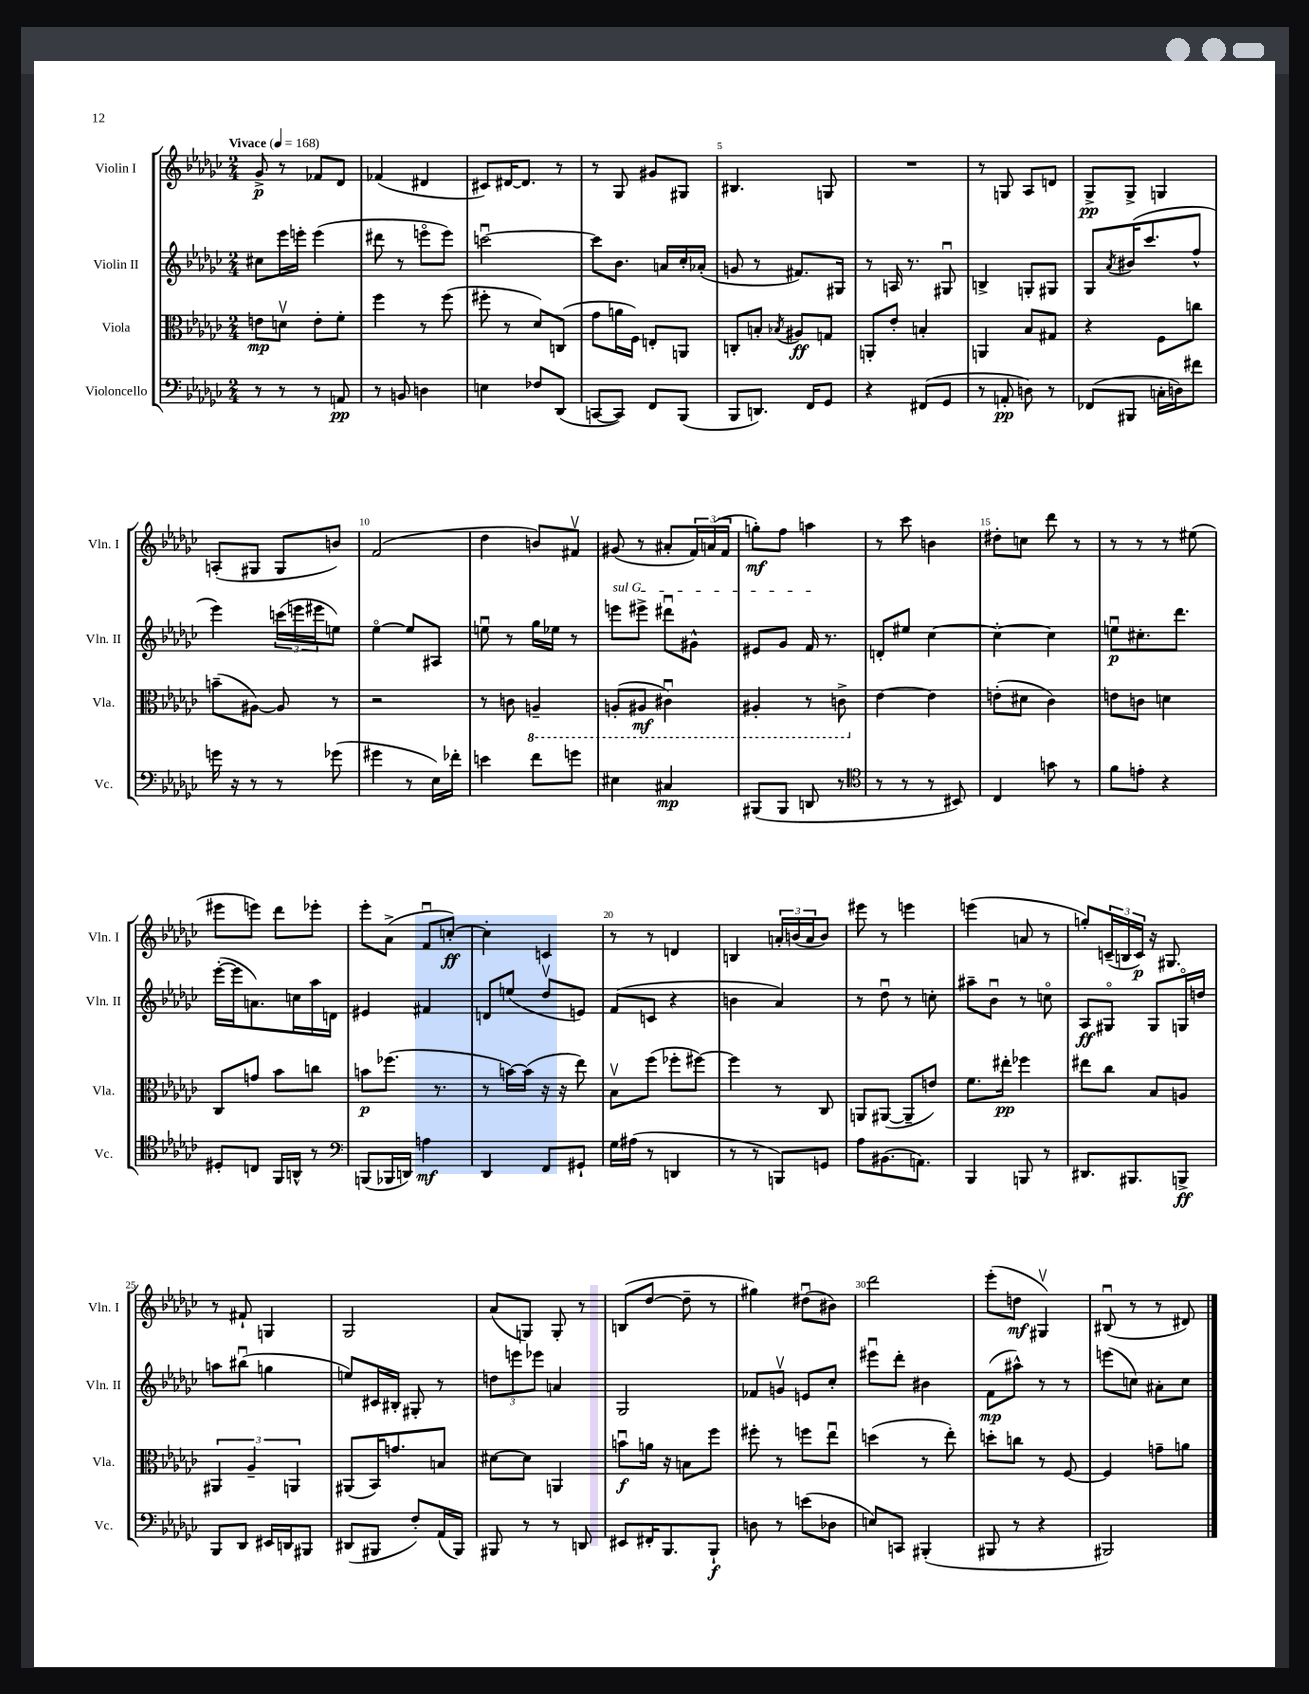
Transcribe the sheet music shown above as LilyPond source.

<<
\new StaffGroup <<
\new Staff = "s0" \with { instrumentName = "Violin I" shortInstrumentName = "Vln. I" } {
    \clef treble \key ges \major \numericTimeSignature \time 2/4 \tempo "Vivace" 4 = 168
    ges'8->\p r8 fes'8 des'8 |
    fes'4( dis'4 |
    cis'8) dis'16~ dis'8. r8 |
    r8 ges8 gis'8 gis8 |
    bis4. g8 |
    R2 |
    r8 g8 aes8 d'8 |
    ges8->\pp ges8-> g4 |
    a8-.( gis8 gis8 b'8) |
    f'2( |
    des''4 b'8) fis'8\upbow |
    gis'8( r8 ais'8-. \tuplet 3/2 { f'16) a'16( f'16 } |
    g''8-.\mf) f''8 a''4 |
    r8 ces'''8 b'4 |
    dis''8-. c''8 des'''8 r8 |
    r8 r8 r8 eis''8( |
    eis'''8 e'''8) des'''8 ees'''8-. |
    ees'''8-. aes'8->( f'8\downbow c''8~-.\ff) |
    c''4-. c'4 |
    r8 r8 d'4 |
    b4 \tuplet 3/2 { a'16-. b'16( a'16 } b'8) |
    eis'''8 r8 e'''4 |
    e'''4( a'8 r8 |
    g''8-.) \tuplet 3/2 { c'16--( b16 c'16\p) } r16 gis8. |
    r8 fis'8-! g4 |
    ges2 |
    aes'8( g8) g8-. r8 |
    b8( des''8~ des''8-- r8 |
    gis''4) dis''8\downbow( bis'8) |
    des'''2 |
    ees'''8-.( d''8\mf gis4\upbow) |
    bis8\downbow( r8 r8 dis'8) \bar "|." |
}
\new Staff = "s1" \with { instrumentName = "Violin II" shortInstrumentName = "Vln. II" } {
    \clef treble \key ges \major \numericTimeSignature \time 2/4
    cis''8 ees'''16 e'''16-. e'''4( |
    dis'''8 r8 e'''8\flageolet e'''8) |
    c'''2~\downbow |
    c'''8 bes'8. a'16 ces''16-. aes'16-.( |
    g'8 r8 fis'8.) gis16 |
    r8 a16 r8. gis8\downbow |
    b4-> g8-. gis8 |
    ges8 \acciaccatura { aes'8 } bis'16( ces'''8. f''8-^ |
    ees'''4) \tuplet 3/2 { c'''16( e'''16 eis'''16 } e''8) |
    ees''4~\flageolet ees''8 ais8 |
    e''8\downbow r8 ges''16 ees''16 r8 |
    \once \override TextSpanner.bound-details.left.text = \markup { \italic "sul G" } e'''8\startTextSpan eis'''8-> dis'''8\downbow gis'8-^ |
    eis'8 ges'8 f'16\stopTextSpan r8. |
    d'8-. eis''8 ces''4~ |
    ces''4~-. ces''4 |
    e''8\downbow\p cis''8.-. des'''8. |
    ees'''16~-.( ees'''16 a'8.) c''16 aes''16 d'16 |
    eis'4 fis'4 |
    d'8 e''8( des''8\upbow e'8) |
    f'8( c'8 r4 |
    b'4 aes'4) |
    r8 des''8\downbow r8 c''8-. |
    ais''8-- bes'8\downbow r8 c''8\flageolet |
    aes8\ff gis8\flageolet gis8 g16\flageolet d''16 |
    a''8 bis''8\downbow( g''4 |
    e''8) cis'16 bis16-. gis8-. r8 |
    \tuplet 3/2 { d''8 e'''8 ees'''8 } a'4 |
    ges2 |
    fes'8 g'8\upbow e'8 ces''8-. |
    eis'''8\downbow des'''8-. bis'4 |
    f'8\mp( ais''8-^) r8 r8 |
    e'''8( c''8) ais'8-. c''8 \bar "|." |
}
\new Staff = "s2" \with { instrumentName = "Viola" shortInstrumentName = "Vla." } {
    \clef alto \key ges \major \numericTimeSignature \time 2/4
    e'8\mp d'8\upbow e'8-. f'8-. |
    f''4 r8 f''8( |
    fis''8-. r8 des'8) c8( |
    ges'8 a'16 f16) e8-. a,8 |
    c8-. b8-. \acciaccatura { bes8 } ais8\ff g8 |
    a,8-. ees'8-. b4-. |
    a,4 bes8 gis8 |
    r4 f8 c''8 |
    b'8--( ais8~) ais8 r8 |
    r2 |
    r8 c'8 \ottava #-1 a,4-- |
    a,8-.( ais,8\mf cis4\downbow) |
    ais,4-. r8 c8-> \ottava #0 |
    ees'4~ ees'4 |
    e'8-.( dis'8 ces'4) |
    e'8 c'8 d'4 |
    ces8 g'8 bes'8 c''8 |
    b'8\p fes''8.( r8. |
    r8 b'16~) b'16( r16 r16 ees''8) |
    bes8\upbow f''8( fes''8-. fis''8~) |
    fis''4 r8 ces8 |
    a,8 ais,8~( ais,8-- e'8) |
    f'8. eis''16-.\pp fes''4 |
    eis''8 ces''8 bes8 a8 |
    \tuplet 3/2 { ais,4 aes4-- a,4 } |
    ais,8( bes,16) g'8. b8 |
    dis'8~ dis'8 a,4 |
    b'8\downbow\f a'16 r16 b8 f''8 |
    fis''8-. r8 f''8 ees''8\downbow |
    d''4( r8 ees''8-.) |
    d''8-. c''8 r8 f8~ |
    f4 g'8-- a'8 \bar "|." |
}
\new Staff = "s3" \with { instrumentName = "Violoncello" shortInstrumentName = "Vc." } {
    \clef bass \key ges \major \numericTimeSignature \time 2/4
    r8 r8 r8 a,8\pp |
    r8 b,8 d4 |
    e4 fes8 des,8( |
    c,8~ c,8) f,8 bes,,8( |
    bes,,8 d,8.) f,16 ges,8 |
    r4 fis,8( ges,8 |
    r8 a,8-.\pp d8) r8 |
    fes,8( bis,,8 c16-. d16) fis'8 |
    g'16 r16 r8 r8 ges'8( |
    gis'4 r8 ees16) fes'16-. |
    e'4 f'8 g'8 |
    eis4 cis4\mp |
    bis,,8( bis,,8 d,8 r8 |
    \clef tenor r8 r8 r8 bis,8) |
    ces4 g'8 r8 |
    f'8 e'8-. r4 |
    dis8-. c8 f,16 a,16-^ r8 |
    \clef bass b,,8( bes,,16 d,16) a4\mf |
    des,4 f,8 gis,8-! |
    ges16 ais16( r8 d,4 |
    r8 r8 b,,8) g,8 |
    aes8 bis,8.( a,8.) |
    bes,,4 b,,8 r8 |
    dis,8. bis,,8. b,,8->\ff |
    bes,,8 des,8 eis,16 d,16 bis,,8 |
    dis,8( bis,,8 f8-.) aes,16( bis,,16) |
    bis,,8 r8 r8 d,8 |
    eis,8 fis,16-. bes,,8. bes,,8-!\f |
    d8 r8 e'8( des8 |
    e8) c,8 bis,,4-.( |
    bis,,8 r8 r4 |
    bis,,2) \bar "|." |
}
>>
>>
\layout { \context { \Score \override BarNumber.break-visibility = ##(#f #t #t) barNumberVisibility = #(every-nth-bar-number-visible 5) } }
